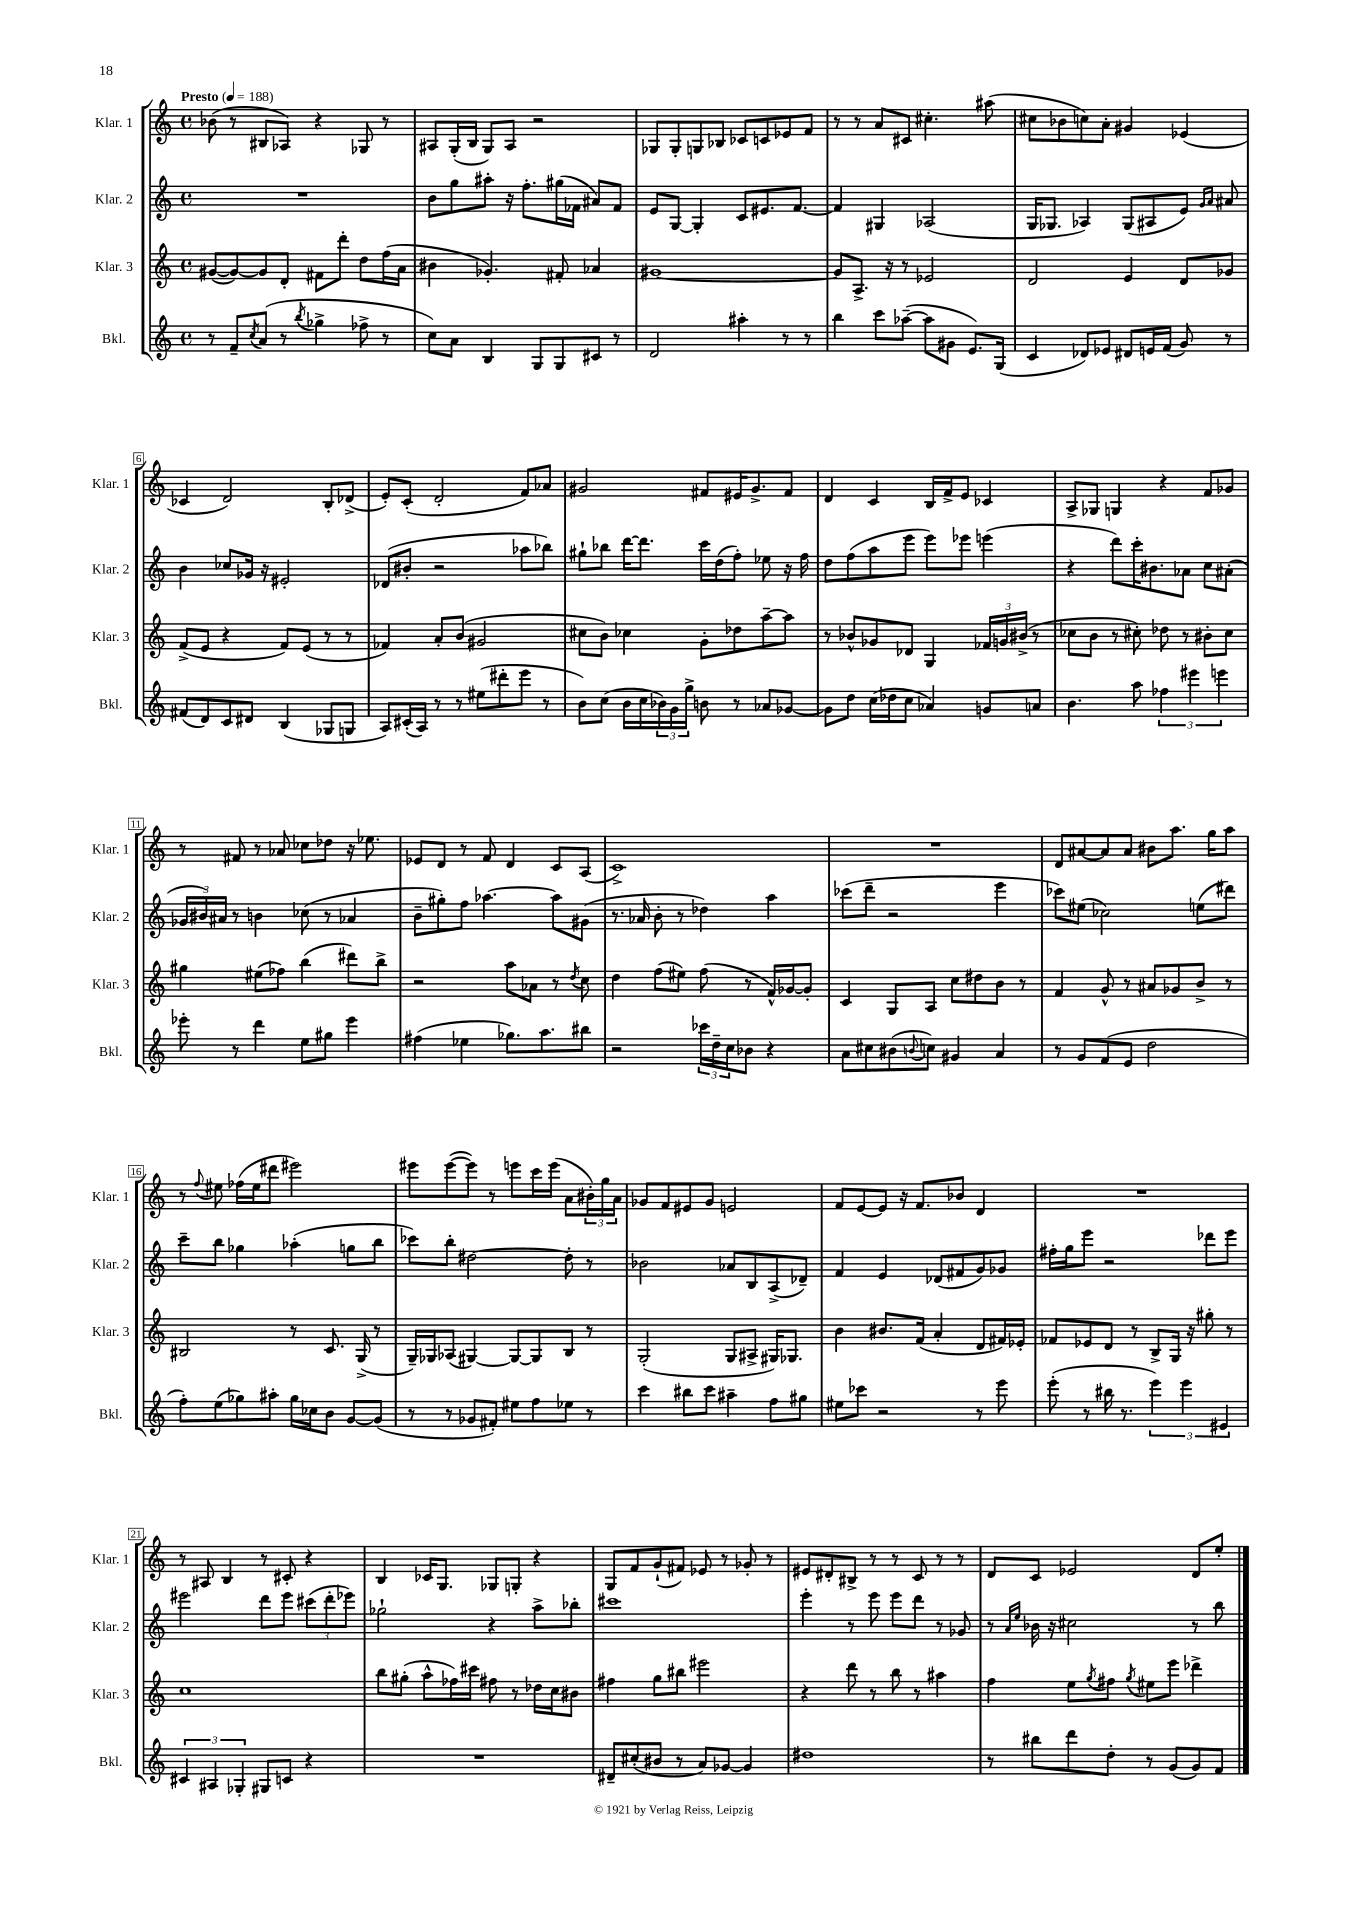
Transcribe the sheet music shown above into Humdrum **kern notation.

**kern	**kern	**kern	**kern
*part4	*part3	*part2	*part1
*staff4	*staff3	*staff2	*staff1
*I"Bkl.	*I"Klar. 3	*I"Klar. 2	*I"Klar. 1
*I'Bkl.	*I'Klar. 3	*I'Klar. 2	*I'Klar. 1
*clefG2	*clefG2	*clefG2	*clefG2
*k[]	*k[]	*k[]	*k[]
*M4/4	*M4/4	*M4/4	*M4/4
*met(c)	*met(c)	*met(c)	*met(c)
*MM188	*MM188	*MM188	*MM188
=1	=1	=1	=1
!	!	!	!LO:TX:a:B:t=Presto
8r	([8g#X/L	1r	(8b-X\
8f~/L	8g#/_)	.	8r
8qcc/	.	.	.
(8a/J	8g#/]	.	8B#X/L
8r	8d'/J	.	8A-X/J)
8qbb/	.	.	.
4gg-X^\	8f#X\L	.	4r
.	8ddd'\J	.	.
8ff-X^\	8dd\L	.	8G-X/
8r	(16ff\L	.	8r
.	16a\JJ	.	.
=2	=2	=2	=2
8cc\L)	4b#X\	8b\L	8A#X/L
8a\J	.	8gg\	(16G'/L
.	.	.	16B/JJ
4B/	4.g-X'/)	8aa#X'\J	8G/L)
.	.	16r	8A#/J
.	.	8.ff'\L	.
8G/L	.	.	2r
8G/	8f#X'/	(16gg#X\L	.
.	.	16f-X\JJ	.
8c#X/J	4a-X/	8a#X/L)	.
8r	.	8f-/J	.
=3	=3	=3	=3
2d/	[1g#X	8e/L	8G-X/L
.	.	[8G/J	8G-'/
.	.	4G'/]	8Gn/
.	.	.	8B-X/J
4aa#X'\	.	8c/L	8c-X/L
.	.	8.e#X/	8cn/
8r	.	.	8e-X/
.	.	[8.f/J	.
8r	.	.	8f/J
=4	=4	=4	=4
4bb\	8g#/L]	4f/]	8r
.	8.A^/J	.	8r
8ccc\L	.	4G#X/	8a/L
.	16r	.	.
([8aa-X~\J	8r	.	8c#X/J
8aa-\L]	2e-X/	(2A-X/	4.cc#X'\
8g#X\J	.	.	.
8.e/L)	.	.	.
.	.	.	(8aa#X\
(16G/Jk	.	.	.
=5	=5	=5	=5
4c/	2d/	16G/KL	8cc#X\L
.	.	8.G-X/J	.
.	.	.	8b-X\
8d-X/L)	.	4A-X/)	8ccn\)
8e-X/J	.	.	8a'\J
8d#X/L	4e/	(8G-/L	4g#X/
16en/L	.	8A#X/	.
(16f/JJ	.	.	.
8g/)	8d/L	8e/J)	(4e-X/
.	.	16qqg/LL	.
.	.	16qqa/JJ	.
8r	8g-X/J	8a#X/	.
!!LO:LB:g=z
=6	=6	=6	=6
(8f#X/L	(8f^/L	4b\	4c-X/
8d/)	8e/J	.	.
8c/	4r	8cc-X/L	2d/)
8d#X/J	.	16g-X/Jk	.
.	.	16r	.
(4B/	8f/L)	2e#X'/	.
.	(8e/J	.	.
8G-X/L	8r	.	8B'/L
8Gn/J	8r	.	(8d-X^/J
=7	=7	=7	=7
8A/L)	4f-X/)	(8d-X/L	8e'/L)
(16c#X'/L	.	8b#X'/J	(8c'/J
16A/JJ)	.	.	.
8r	8a'/L	2r	2d'/
8r	(8b/J	.	.
(8ee#X\L	2g#X/	.	.
8ddd#X'\	.	.	.
8eee\J	.	8aa-X\L	8f/L)
8r	.	8bb-X\J)	8a-X/J
=8	=8	=8	=8
8b\L)	8cc#X\L	8gg#X`\L	2g#X/
(8cc\J	8b\J)	8bb-X\J	.
16b\LL	4cc-X\	[16ddd\KL	.
16cc\	.	8.ddd\J]	.
24b-X\)	.	.	.
24g\	.	.	.
24gg^\JJ	.	.	.
8bn\	8g'\L	16ccc\LL	8f#X/L
.	.	(16dd\J	.
8r	8dd-X\	8ff'\J)	16e#X/K
.	.	.	8.g#^/
8a-X/L	[8aa~\	8ee-X\	.
[8g-X/J	8aa\J]	16r	8f#/J
.	.	16ff\	.
=9	=9	=9	=9
8g-\L]	8r	8dd\L	4d/
8dd\J	8b-X^^/L	(8ff\	.
(16cc\LL	8g-X/	8aa\	4c/
16dd-X\J	.	.	.
8cc\J	8d-X/J	8eee\J	.
4a-X/)	4G/	8eee\L)	16B/LL
.	.	.	16f^/J
.	.	8eee-X\J	8e/J
8gn/L	24f-X/LL	(4eeen\	4c-X/
.	24gn/	.	.
.	(24b#X^/JJ	.	.
8an/J	8r	.	.
=10	=10	=10	=10
4.b\	8cc-X\L	4r	8A^/L
.	8b\J	.	8G-X/J
.	8r	8ddd\L)	4Gn/
8aa\	8cc#X'\)	16ccc'\K	.
.	.	8.b#X\	.
6ff-X\	8dd-X\	.	4r
.	8r	8a-X\J	.
6eee#X\	.	.	.
.	8b#X'\L	8cc\L	8f/L
6eeen\	.	.	.
.	8cc#\J	(8a#X'\J	8g-X/J
!!LO:LB:g=z
=11	=11	=11	=11
8eee-X'\	4gg#X\	24g-X/LL	8r
.	.	24b#X/)	.
.	.	24a#X/JJ	.
8r	.	8r	8f#X/
4ddd\	(8ee#X\L	4bn\	8r
.	8ff-X\J)	.	8a-X/
8ee\L	(4bb\	(8cc-X\	8cc-X\L
8gg#X\J	.	8r	8dd-X\J
4eee-\	8ddd#X\L)	4a-X/	16r
.	.	.	8.ee-X\
.	8bb^\J	.	.
=12	=12	=12	=12
(4ff#X\	2r	8b~\L	8e-X/L
.	.	8gg#X'\)	8d/J
4ee-X\	.	8ff\J	8r
.	.	[4.aa-X\	8f/
8.gg-X\L)	8aa\L	.	4d/
.	8a-X\J	.	.
8.aa\	.	.	.
.	8r	8aa-\L]	8c/L
.	8qdd/	.	.
8bb#X\J	8cc\	(8g#X\J	(8A/J
=13	=13	=13	=13
2r	4dd\	8.r	1c^)
.	.	16a-X/	.
.	(8ff\L	8b'\	.
.	8ee#X\J)	8r	.
24ccc-X\LL	(8ff\	4dd-X\)	.
24dd~\	.	.	.
24cc\J	.	.	.
8b-X\J	8r	.	.
4r	16f^^/LL)	4aa\	.
.	[16g-X/J	.	.
.	8g-'/J]	.	.
=14	=14	=14	=14
8a\L	4c/	(8ccc-X\L	1r
8cc#X\	.	8ddd~\J	.
(8b#X\	8G/L	2r	.
8qqbn/	.	.	.
8ccn\J)	8A/J	.	.
4g#X/	8cc\L	.	.
.	8dd#X\	.	.
4a/	8b\J	4eee\	.
.	8r	.	.
=15	=15	=15	=15
8r	4f/	8ccc-X\L)	8d/L
8g/L	.	(8ee#X\J	[8a#X/
(8f/	8g^^/	2cc-X\)	8a#/]
8e/J	8r	.	8a#/J
2dd\	8a#X/L	.	8b#X\L
.	8g-X/	.	8.aa\J
.	8b^/J	(8een\L	.
.	.	.	16gg\KL
.	8r	8ddd#X\J)	8aa\J
!!LO:LB:g=z
=16	=16	=16	=16
8ff'\L)	2B#X/	8ccc~\L	8r
.	.	.	8qqff/
(8ee\	.	8bb\J	8ee#X\
8gg-X\)	.	4gg-X\	(16ff-X\LL
.	.	.	16ee#\J
8aa#X'\J	.	.	8ddd#X\J
16gg-\LL	8r	(4aa-X'\	2eee#X\)
16cc-X\J	.	.	.
8b\J	8.c/	.	.
[8g/L	.	8ggn\L	.
.	(16G^/	.	.
(8g/J]	8r	8bb\J	.
=17	=17	=17	=17
8r	16G~/LL)	8ccc-X\L)	8eee#X\L
.	16G-X/J	.	.
8r	(8A-X/J	8bb'\J	([8eee#\
8g-X/L	[4G#X/)	[2dd#X\	8eee#\J])
8f#X'/J)	.	.	8r
8ee#X\L	8G#/L_	.	8eeen\L
8ff\	8G#/]	.	16ccc\L
.	.	.	(16eee\JJ
8ee-X\J	8B/J	8dd#'\]	8a\L
8r	8r	8r	24b#X'\L)
.	.	.	24gg\
.	.	.	24a\JJ
=18	=18	=18	=18
4ccc\	(2G'/	2b-X\	8g-X/L
.	.	.	8f/
8bb#X\L	.	.	8e#X/
8ccc\J	.	.	8g-/J
4aa#X~\	8G/L	8a-X/L	2en/
.	8A#X^/J	8B/	.
8ff\L	16G#X/KL)	(8A^/	.
.	8.G-X/J	.	.
8gg#X\J	.	8d-X~/J)	.
=19	=19	=19	=19
8ee#X\L	4b\	4f/	8f/L
8ccc-X\J	.	.	[8e/
2r	8.b#X/L	4e/	8e/J]
.	.	.	16r
.	(16f/Jk	.	8.f/L
.	4a'/	(8d-X/L	.
.	.	8f#X/	8b-X/J
8r	8d/L	8g/)	4d/
8eee\	16f#X/L)	8g-X/J	.
.	16e-X'/JJ	.	.
=20	=20	=20	=20
(8eee'\	8f-X/L	16ff#X'\LL	1r
.	.	16gg\J	.
8r	8e-X/	8eee\J	.
16bb#X\	8d/J	2r	.
8.r	.	.	.
.	8r	.	.
6eee\)	8B^/L	.	.
.	16G/Jk	.	.
6eee\	.	.	.
.	16r	.	.
.	8gg#X'\	8ddd-X\L	.
6e#X/	.	.	.
.	8r	8eee\J	.
!!LO:LB:g=z
=21	=21	=21	=21
6c#X/	1cc	2eee#X\	8r
.	.	.	8A#X/
6A#X/	.	.	.
.	.	.	4B/
6G-X'/	.	.	.
8G#X/L	.	8ddd\L	8r
8cn/J	.	8eee#\J	8c#X'/
4r	.	(12ccc#X\L	4r
.	.	12ddd'\	.
.	.	12eee-X\J)	.
=22	=22	=22	=22
1r	8bb\L	2gg-X`\	4B/
.	(8gg#X'\J	.	.
.	8aa^^\L	.	16c-X/KL
.	.	.	8.G/J
.	16ff-X\L)	.	.
.	16ccc#X\JJ	.	.
.	8ff#X\	4r	8G-X/L
.	8r	.	8Gn'/J
.	16dd-X\LL	8aa^\L	4r
.	16cc\J	.	.
.	8b#X\J	8bb-X'\J	.
=23	=23	=23	=23
8d#X~/L	4ff#X\	1ccc#X	8G/L
(8cc#X'/	.	.	8f/
8b#X/J	8gg\L	.	(8g`/
8r	8bb#X\J	.	8f#X/J)
8a/L)	2eee#X\	.	8e-X/
[8g-X/J	.	.	8r
4g-/]	.	.	8g-X'/
.	.	.	8r
=24	=24	=24	=24
1dd#X	4r	4eee'\	8e#X/L
.	.	.	8d#X'/
.	8ddd\	8r	8B#X^/J
.	8r	8eee\	8r
.	8bb\	8eee\L	8r
.	8r	8ddd\J	8c/
.	4aa#X\	8r	8r
.	.	8g-X/	8r
=25	=25	=25	=25
8r	4ff\	8r	8d/L
.	.	16qqa/LL	.
.	.	16qqee/JJ	.
8bb#X\L	.	16b-X\	8c/J
.	.	16r	.
8ddd\	8ee\L	2cc#X\	2e-X/
.	8qgg/	.	.
8dd'\J	8ff#X\J	.	.
.	8qgg/	.	.
8r	8ee#X\L	.	.
(8g/L	8eee\J	.	.
8g/)	4ddd-X^\	8r	8d/L
8f/J	.	8bb\	8ee'/J
==	==	==	==
*-	*-	*-	*-
